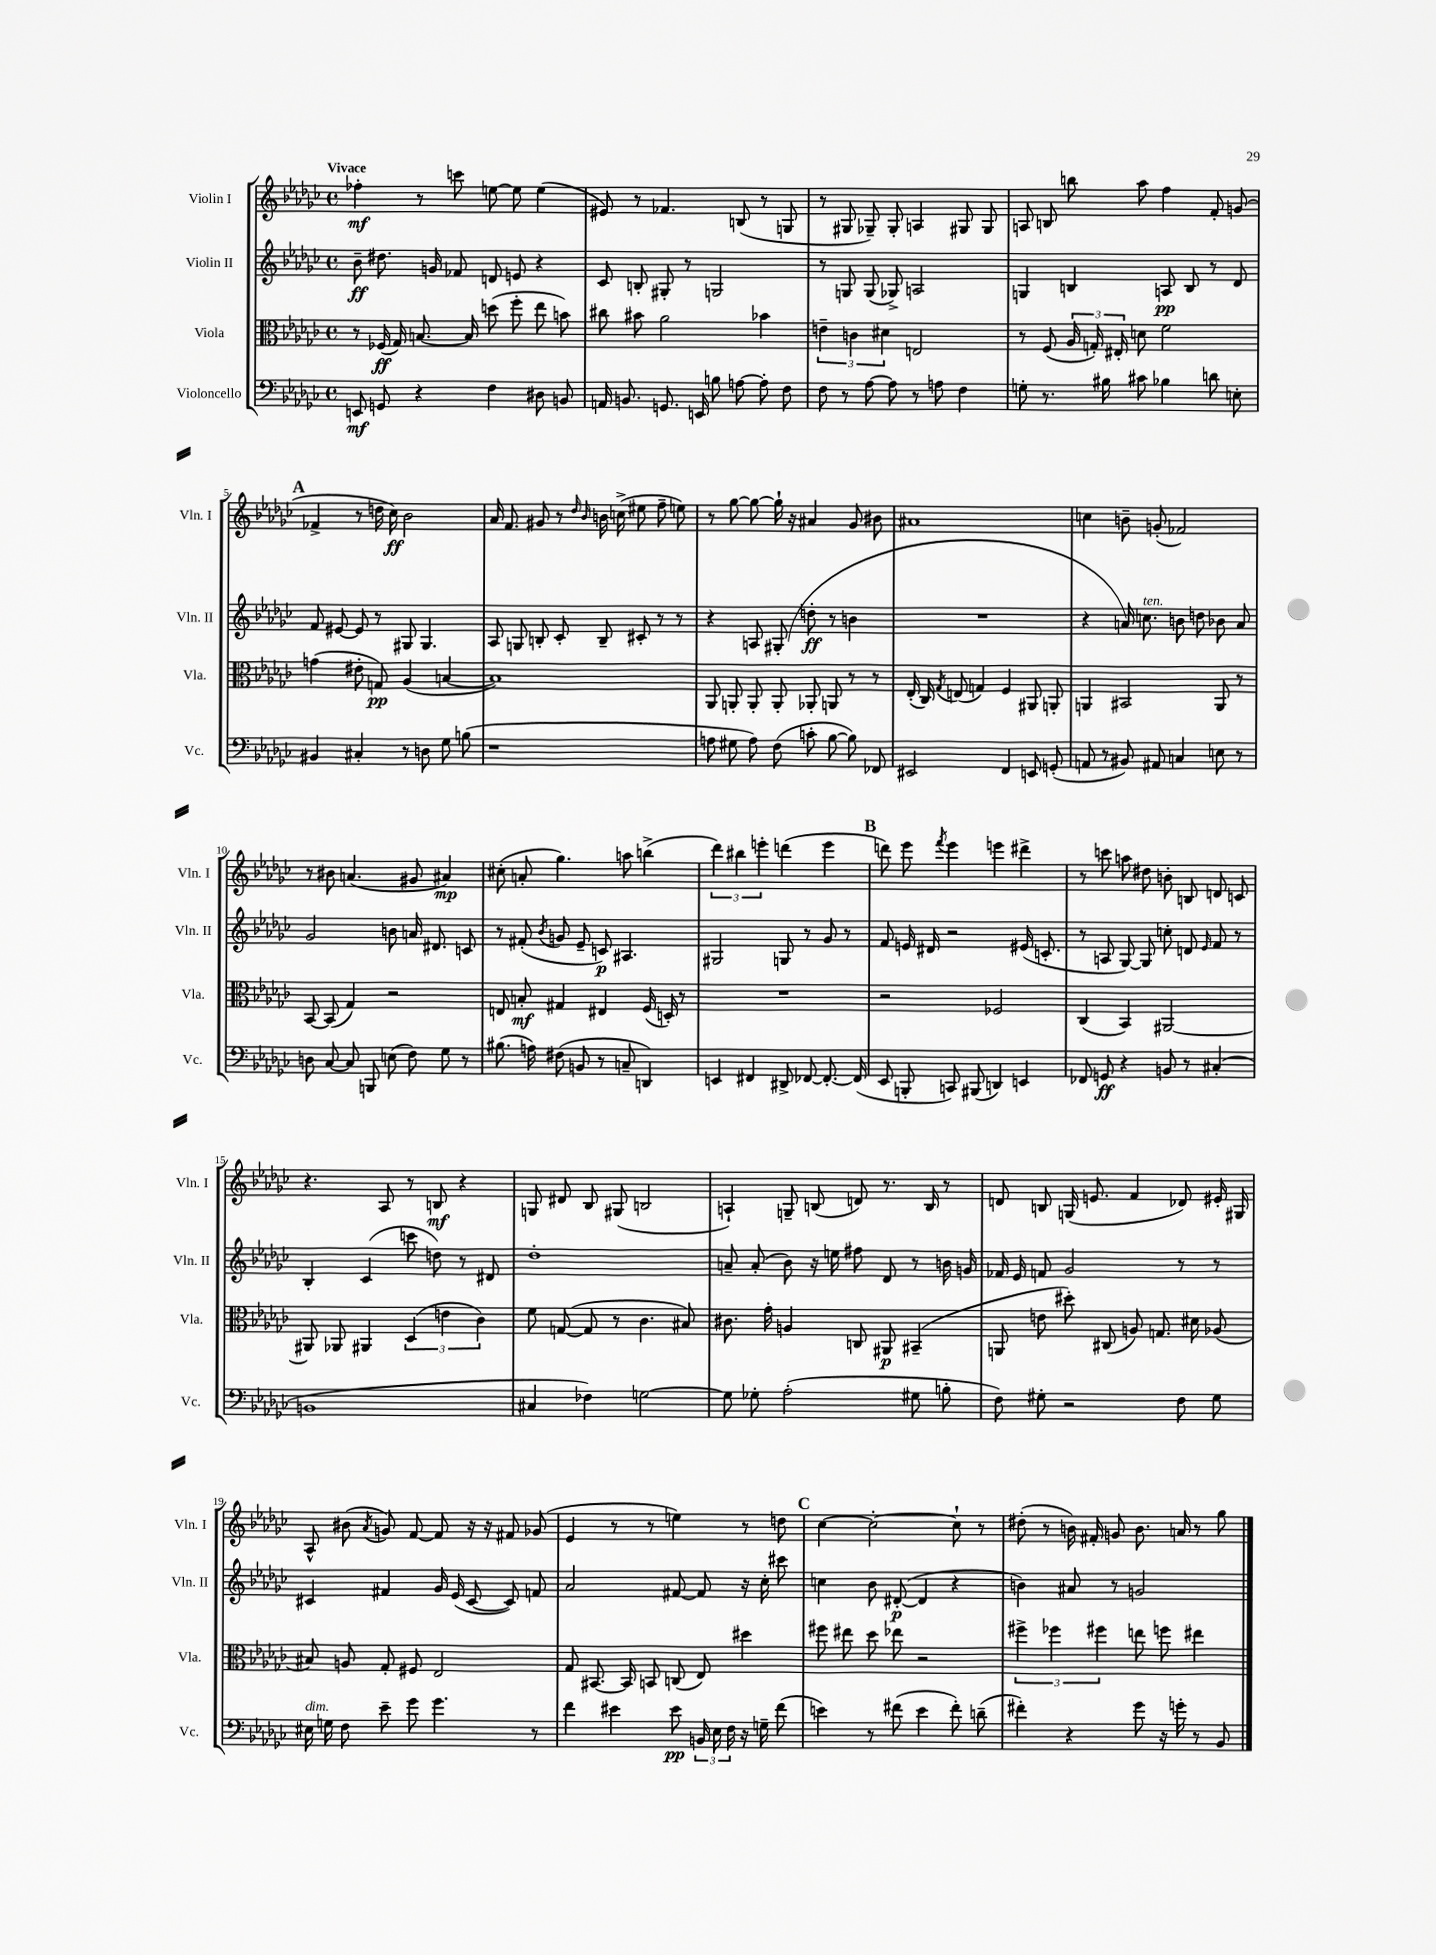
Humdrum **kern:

**kern	**dynam	**kern	**dynam	**kern	**dynam	**kern	**dynam
*part4	*part4	*part3	*part3	*part2	*part2	*part1	*part1
*staff4	*staff4	*staff3	*staff3	*staff2	*staff2	*staff1	*staff1
*I"Violoncello	*	*I"Viola	*	*I"Violin II	*	*I"Violin I	*
*I'Vc.	*	*I'Vla.	*	*I'Vln. II	*	*I'Vln. I	*
*clefF4	*	*clefC3	*	*clefG2	*	*clefG2	*
*k[b-e-a-d-g-c-]	*	*k[b-e-a-d-g-c-]	*	*k[b-e-a-d-g-c-]	*	*k[b-e-a-d-g-c-]	*
*M4/4	*	*M4/4	*	*M4/4	*	*M4/4	*
*met(c)	*	*met(c)	*	*met(c)	*	*met(c)	*
=1	=1	=1	=1	=1	=1	=1	=1
!	!	!	!	!	!	!LO:TX:a:B:t=Vivace	!
8EEn/	mf	8r	.	8b-~\	ff	4ff-X'\	mf
8GGn/	.	(16F-X/	ff	8.dd#X\	.	.	.
.	.	16G-/)	.	.	.	.	.
4r	.	[8.Bn/	.	.	.	8r	.
.	.	.	.	16gn/	.	.	.
.	.	.	.	8f-X/	.	8cccn\	.
.	.	16B/]	.	.	.	.	.
4F\	.	(8ddn\	.	8dn/	.	[8een\	.
.	.	8ff'\	.	8en/	.	8ee\]	.
8D#X\	.	8ee-\	.	4r	.	(4ee\	.
8BBn/	.	8bn\)	.	.	.	.	.
=2	=2	=2	=2	=2	=2	=2	=2
16AAn/	.	8cc#X\	.	8c-/	.	8e#X/)	.
8.BBn/	.	.	.	.	.	.	.
.	.	8b#X\	.	8Bn'/	.	8r	.
8.GGn/	.	2a-\	.	8G#X'/	.	4.f-X/	.
.	.	.	.	8r	.	.	.
16EEn/	.	.	.	.	.	.	.
8Bn\	.	.	.	2Gn/	.	.	.
[8An\	.	.	.	.	.	(8Bn/	.
8A'\]	.	4b-X\	.	.	.	8r	.
8F\	.	.	.	.	.	8Gn/	.
=3	=3	=3	=3	=3	=3	=3	=3
8F\	.	6en~\	.	8r	.	8r	.
8r	.	.	.	8Gn/	.	8G#X/	.
.	.	6cn\	.	.	.	.	.
[8A-\	.	.	.	(8G/	.	8G-X~/)	.
.	.	6d#X\	.	.	.	.	.
8A-\]	.	.	.	8G-X^/)	.	8G-'/	.
8r	.	2En/	.	2An/	.	4An/	.
8An\	.	.	.	.	.	.	.
4F\	.	.	.	.	.	8G#X/	.
.	.	.	.	.	.	8G#/	.
=4	=4	=4	=4	=4	=4	=4	=4
8Gn'\	.	8r	.	4Gn/	.	8An/	.
8.r	.	(8F/	.	.	.	8Bn/	.
.	.	24A-/	.	4Bn/	.	8bbn\	.
.	.	24Gn'/)	.	.	.	.	.
16B#X\	.	.	.	.	.	.	.
.	.	24E#X'/	.	.	.	.	.
8c#X\	.	8dn\	.	.	.	8aa-\	.
4B-X\	.	2f\	.	8An/	pp	4ff\	.
.	.	.	.	8B/	.	.	.
8dn\	.	.	.	8r	.	8f'/	.
8En'\	.	.	.	8d-/	.	(8gn/	.
!!LO:LB:g=z
!!LO:REH:place=s1:t=A
=5	=5	=5	=5	=5	=5	=5	=5
4BB#X/	.	(4gn\	.	8f/	.	4f-X^/	.
.	.	.	.	[8e#X/	.	.	.
4C#X'/	.	8e#X'\	.	8e#/]	.	8r	.
.	.	8Gn/)	pp	8r	.	16ddn\	.
.	.	.	.	.	.	16cc-\)	ff
8r	.	(4A-/	.	8G#X/	.	2b-\	.
8Dn\	.	.	.	4.G#/	.	.	.
8G-\	.	[4Bn/	.	.	.	.	.
(8Bn\	.	.	.	.	.	.	.
=6	=6	=6	=6	=6	=6	=6	=6
1r	.	1B])	.	8A-/	.	16a-/	.
.	.	.	.	.	.	8.f/	.
.	.	.	.	8Gn/	.	.	.
.	.	.	.	8Bn'/	.	8g#X/	.
.	.	.	.	8c-'/	.	8r	.
.	.	.	.	.	.	16qqdd-/	.
.	.	.	.	.	.	16qqb-/	.
.	.	.	.	8B~/	.	16bn\	.
.	.	.	.	.	.	(16ccn^\	.
.	.	.	.	8c#X'/	.	8ee#X\	.
.	.	.	.	8r	.	8ff~\	.
.	.	.	.	8r	.	8een\)	.
=7	=7	=7	=7	=7	=7	=7	=7
8An\	.	8AA-/	.	4r	.	8r	.
8G#X\	.	8AAn'/	.	.	.	[8gg-\	.
8A\)	.	8AA'/	.	8An/	.	8gg-\_	.
(8F\	.	8AA'/	.	(8G#X'/	.	16gg-`\]	.
.	.	.	.	.	.	16r	.
8cn'\	.	8AA-X'/	.	8ddn'\	ff	4a#X/	.
[8B-\	.	8AAn/	.	8r	.	.	.
8B-\])	.	8r	.	4bn\	.	8g-/	.
8FF-X/	.	8r	.	.	.	8b#X\	.
=8	=8	=8	=8	=8	=8	=8	=8
2EE#X/	.	(16E-'/	.	1r	.	1a#X	.
.	.	16C-/)	.	.	.	.	.
.	.	8qG-/	.	.	.	.	.
.	.	(8En/	.	.	.	.	.
.	.	4Gn/)	.	.	.	.	.
4FF/	.	4F/	.	.	.	.	.
8EEn/	.	8AA#X/	.	.	.	.	.
(8GGn'/	.	8AAn'/	.	.	.	.	.
=9	=9	=9	=9	=9	=9	=9	=9
8AAn/	.	4AAn/	.	4r	.	4ccn\	.
8r	.	.	.	.	.	.	.
8BB#X/)	.	2BB#X/	.	16an/)	.	8bn~\	.
!	!	!	!	!LO:TX:a:i:t=ten.	!	!	!
.	.	.	.	8.ccn\	.	.	.
8AA#X/	.	.	.	.	.	(8gn'/	.
4Cn/	.	.	.	8bn\	.	2f-X/)	.
.	.	.	.	8ddn\	.	.	.
8En\	.	8AA/	.	8b-X\	.	.	.
8r	.	8r	.	8a/	.	.	.
!!LO:LB:g=z
=10	=10	=10	=10	=10	=10	=10	=10
8Dn\	.	[8BB-/	.	2g-/	.	8r	.
[8C-/	.	(8BB-/]	.	.	.	8b#X\	.
8C-/]	.	4G-/)	.	.	.	(4.an/	.
8BBBn/	.	.	.	.	.	.	.
(8En\	.	2r	.	8bn\	.	.	.
8F\)	.	.	.	16an/	.	8g#X/	.
.	.	.	.	8.d#X/	.	.	.
8G-\	.	.	.	.	.	4a#X/)	mp
8r	.	.	.	8cn/	.	.	.
=11	=11	=11	=11	=11	=11	=11	=11
(8.B#X\	.	8En/	.	8r	.	(8cc#X'\	.
.	.	8Bn'/	mf	(8f#X'/	.	8an'/	.
16An\)	.	.	.	.	.	.	.
.	.	.	.	8qb-/	.	.	.
(8F#X\	.	4G#X/	.	8gn/	.	4.gg-\)	.
8BBn/	.	.	.	8e-~/	.	.	.
8r	.	4E#X/	.	8cn/)	p	.	.
8Cn~/	.	.	.	4.A#X/	.	8aan\	.
4DDn/)	.	(16F/	.	.	.	(4bbn^\	.
.	.	16Dn'/)	.	.	.	.	.
.	.	8r	.	.	.	.	.
=12	=12	=12	=12	=12	=12	=12	=12
4EEn/	.	1r	.	2G#X/	.	6ddd-\)	.
.	.	.	.	.	.	6bb#X\	.
4FF#X/	.	.	.	.	.	.	.
.	.	.	.	.	.	6eeen'\	.
8DD#X^/	.	.	.	8Gn/	.	(4dddn\	.
[8FF-X/	.	.	.	8r	.	.	.
8.FF-'/_	.	.	.	8g-/	.	4eee\	.
.	.	.	.	8r	.	.	.
(16FF-/]	.	.	.	.	.	.	.
!!LO:REH:place=s1:t=B
=13	=13	=13	=13	=13	=13	=13	=13
8EE-/	.	2r	.	8f/	.	8dddn\)	.
8BBBn'/	.	.	.	16en/	.	8eee-\	.
.	.	.	.	16d#X/	.	.	.
.	.	.	.	.	.	8qfff/	.
8CCn/)	.	.	.	2r	.	4eee-\	.
(8BBB#X/	.	.	.	.	.	.	.
4DDn/)	.	2F-X/	.	.	.	4eeen\	.
4EEn/	.	.	.	(16e#X/	.	4ddd#X^\	.
.	.	.	.	8.cn'/	.	.	.
=14	=14	=14	=14	=14	=14	=14	=14
8FF-X/	.	(4C-/	.	8r	.	8r	.
8GGn/	ff	.	.	8An/	.	8cccn\	.
4r	.	4BB-/)	.	[8G-/)	.	8aan\	.
.	.	.	.	8G-/]	.	8dd#X\	.
8BBn/	.	[2AA#X/	.	8ccn'\	.	8bn'\	.
8r	.	.	.	8dn/	.	8Bn/	.
.	.	.	.	16qqe-/	.	.	.
(4C#X'/	.	.	.	8f/	.	8dn/	.
.	.	.	.	8r	.	8cn/	.
!!LO:LB:g=z
=15	=15	=15	=15	=15	=15	=15	=15
1BBn	.	8AA#X/]	.	4B-'/	.	4.r	.
.	.	8AA-X/	.	.	.	.	.
.	.	4AA#X/	.	(4c-/	.	.	.
.	.	.	.	.	.	8A-/	.
.	.	(6D-/	.	8cccn\	.	8r	.
.	.	.	.	8ddn\)	.	8Bn/	mf
.	.	6en\	.	.	.	.	.
.	.	.	.	8r	.	4r	.
.	.	6c-\)	.	.	.	.	.
.	.	.	.	8d#X/	.	.	.
=16	=16	=16	=16	=16	=16	=16	=16
4C#X/	.	8f\	.	1dd-'	.	8Gn/	.
.	.	([8Gn/	.	.	.	8d#X/	.
4F-X\)	.	8G/]	.	.	.	8B-/	.
.	.	8r	.	.	.	(8G#X/	.
[2Gn\	.	4.c-\	.	.	.	2Bn/	.
.	.	8B#X/)	.	.	.	.	.
=17	=17	=17	=17	=17	=17	=17	=17
8G\]	.	8.c#X\	.	8an~/	.	4An`/)	.
8G-X'\	.	.	.	(8a'/	.	.	.
.	.	16g-'\	.	.	.	.	.
(2A-'\	.	4An/	.	8b-\)	.	8Gn~/	.
.	.	.	.	16r	.	(8Bn/	.
.	.	.	.	16een\	.	.	.
.	.	8Cn/	.	8ff#X\	.	8dn/)	.
.	.	8AA#X/	p	8d-/	.	8.r	.
8G#X\	.	(4BB#X~/	.	8r	.	.	.
.	.	.	.	.	.	16B/	.
8Bn'\	.	.	.	16bn\	.	8r	.
.	.	.	.	16gn/	.	.	.
=18	=18	=18	=18	=18	=18	=18	=18
8F\)	.	8AAn/	.	16f-X/	.	8dn/	.
.	.	.	.	16e-/	.	.	.
8G#X'\	.	8en\	.	8fn/	.	8Bn/	.
2r	.	8dd#X'\)	.	2g-/	.	(16Gn/	.
.	.	.	.	.	.	8.en/	.
.	.	(8C#X/	.	.	.	.	.
.	.	8An/)	.	.	.	4f/	.
.	.	8.Gn/	.	.	.	.	.
8F\	.	.	.	8r	.	8d-X/)	.
.	.	16d#X\	.	.	.	.	.
8G#\	.	(8A-X/	.	8r	.	16e#X'/	.
.	.	.	.	.	.	16G#X/	.
!!LO:LB:g=z
=19	=19	=19	=19	=19	=19	=19	=19
!LO:TX:a:i:t=dim.	!	!	!	!	!	!	!
16E#X\	.	8B#X/)	.	4c#X/	.	8A-^^/	.
16Gn\	.	.	.	.	.	.	.
8F\	.	8An/	.	.	.	(8b#X\	.
.	.	.	.	.	.	8qa-/	.
8e-~\	.	8G-'/	.	4f#X/	.	8gn/)	.
8g-\	.	8F#X/	.	.	.	[8f/	.
4.g-\	.	2E-/	.	16g-/	.	8f/]	.
.	.	.	.	(16e-/	.	.	.
.	.	.	.	[8c#/	.	16r	.
.	.	.	.	.	.	16r	.
.	.	.	.	8c#/])	.	8f#X/	.
8r	.	.	.	8fn/	.	(8g-X/	.
=20	=20	=20	=20	=20	=20	=20	=20
4f\	.	8G-/	.	2a-/	.	4e-/	.
.	.	[8.BB#X/	.	.	.	.	.
4e#X\	.	.	.	.	.	8r	.
.	.	16BB#/]	.	.	.	.	.
.	.	8BBn/	.	.	.	8r	.
8e#\	pp	(8Cn/	.	[8f#X/	.	4een\)	.
24BBn/	.	8E-/)	.	8f#/]	.	.	.
24E-\	.	.	.	.	.	.	.
24F\	.	.	.	.	.	.	.
16r	.	4dd#X\	.	16r	.	8r	.
16Gn~\	.	.	.	16cc-'\	.	.	.
(8f\	.	.	.	8ccc#X\	.	8ddn\	.
!!LO:REH:place=s1:t=C
=21	=21	=21	=21	=21	=21	=21	=21
4en\)	.	8ff#X\	.	4ccn\	.	[4cc-\	.
.	.	8ee#X\	.	.	.	.	.
8r	.	8dd-\	.	8b-\	.	2cc-'\_	.
(8f#X\	.	8ee-X\	.	([8d#X'/	p	.	.
4e\	.	2r	.	4d#/]	.	.	.
8f#'\)	.	.	.	4r	.	8cc-`\]	.
(8dn~\	.	.	.	.	.	8r	.
=22	=22	=22	=22	=22	=22	=22	=22
4f#X'\)	.	6ff#X^\	.	4bn\)	.	(8dd#X'\	.
.	.	.	.	.	.	8r	.
.	.	6ff-X\	.	.	.	.	.
4r	.	.	.	8a#X/	.	16bn\)	.
.	.	.	.	.	.	16f#X'/	.
.	.	6ff#X\	.	.	.	.	.
.	.	.	.	8r	.	8gn/	.
8g-\	.	8een\	.	2gn/	.	8.b\	.
16r	.	8ffn\	.	.	.	.	.
16gn'\	.	.	.	.	.	16an/	.
8r	.	4ee#X\	.	.	.	8r	.
8BB-/	.	.	.	.	.	8gg-\	.
==	==	==	==	==	==	==	==
*-	*-	*-	*-	*-	*-	*-	*-
